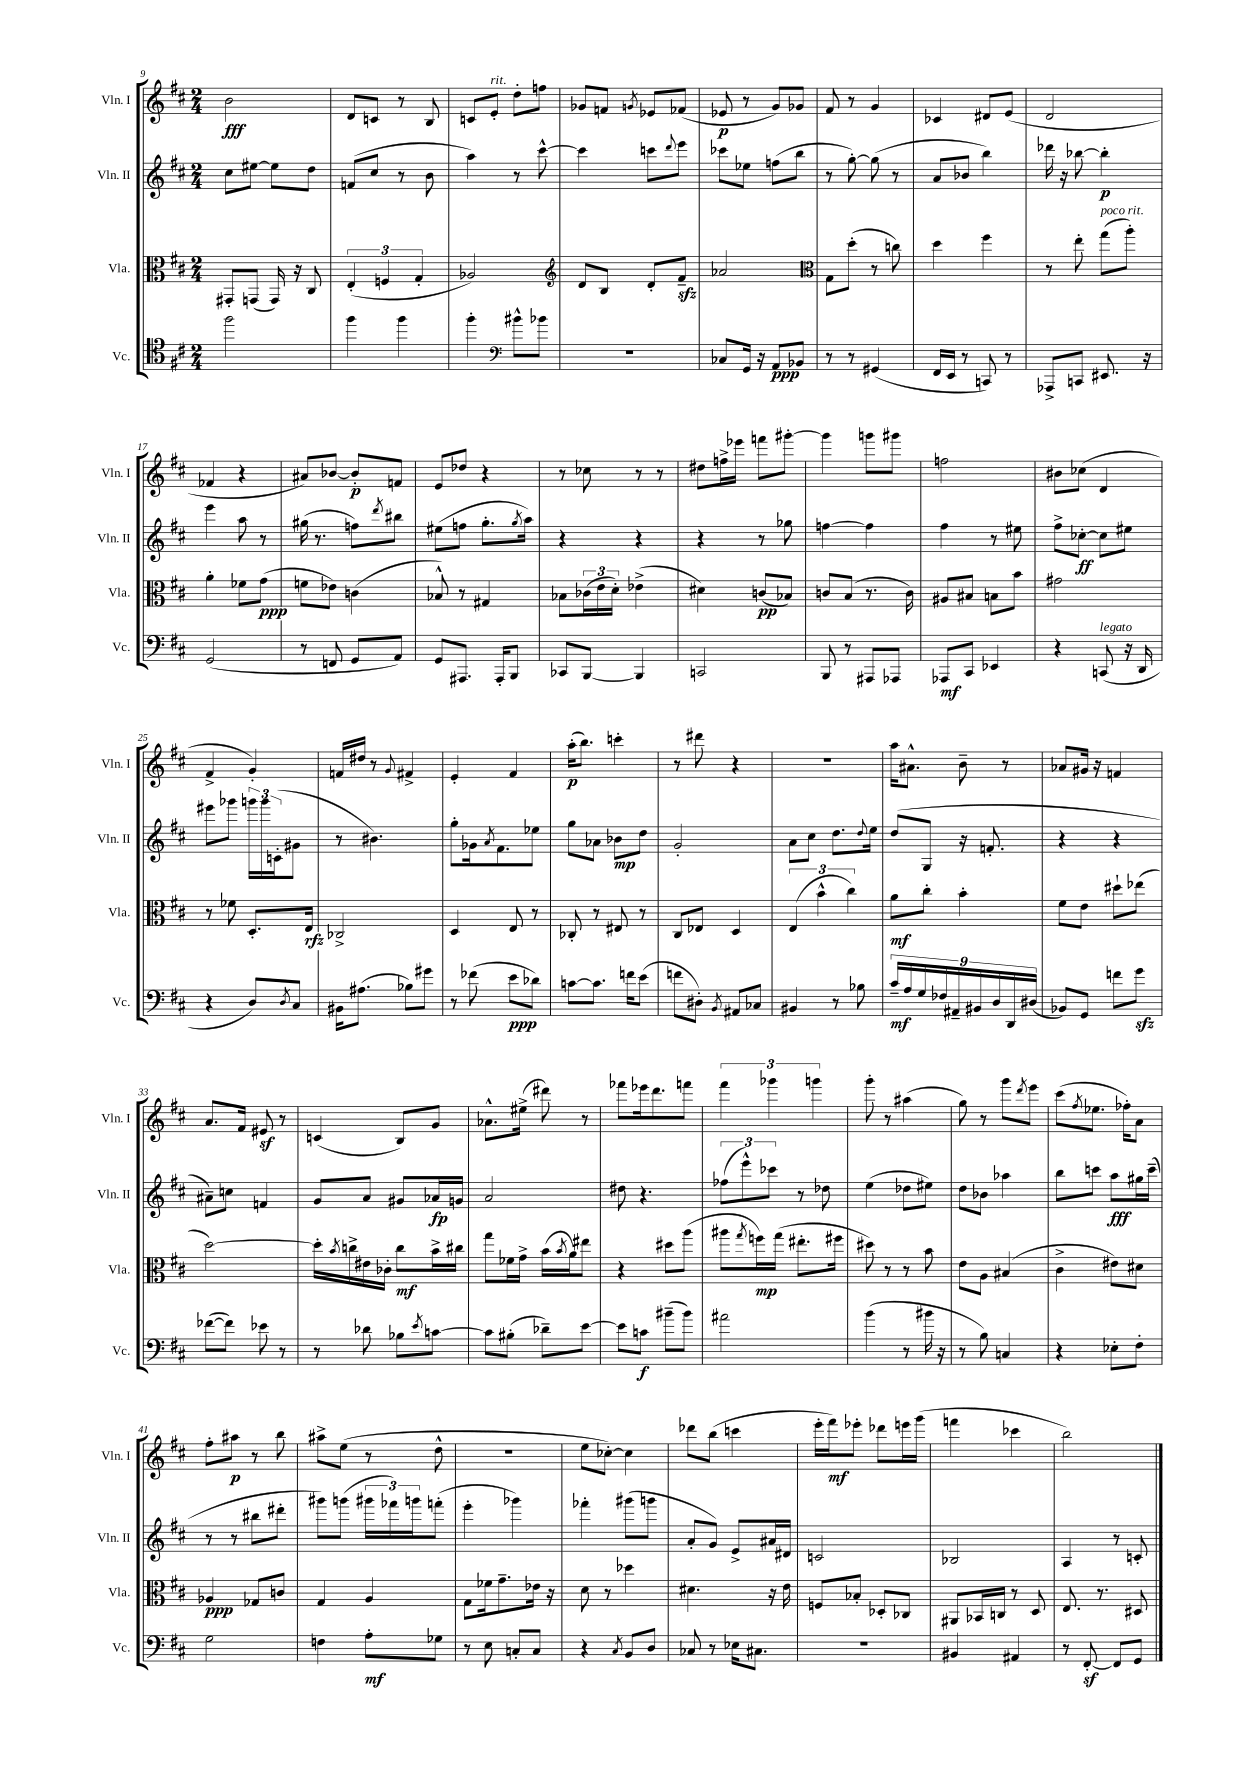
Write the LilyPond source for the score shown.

<<
\new StaffGroup <<
\new Staff = "s0" \with { instrumentName = "Vln. I" shortInstrumentName = "Vln. I" } {
    \clef treble \key d \major \numericTimeSignature \time 2/4
    b'2\fff |
    d'8 c'8 r8 b8 |
    c'8 e'8-.^\markup { \italic "rit." } d''8-. f''8 |
    ges'8 f'8 \acciaccatura { g'8 } ees'8 fes'8( |
    ees'8\p r8 g'8) ges'8 |
    fis'8 r8 g'4 |
    ces'4 dis'8 e'8( |
    d'2 |
    fes'4 r4 |
    ais'8) bes'8~ bes'8-.\p f'8 |
    e'8 des''8 r4 |
    r8 ces''8 r8 r8 |
    dis''8 f''16-> ees'''16 f'''8 gis'''8~-. |
    gis'''4 g'''8 gis'''8 |
    f''2 |
    bis'8 ces''8( d'4 |
    fis'4-> g'4-.) |
    f'16 dis''16 r8 \appoggiatura { g'8 } fis'4-> |
    e'4-. fis'4 |
    a''16-.\p( b''8.) c'''4-. |
    r8 dis'''8 r4 |
    R2 |
    a''16 ais'8.-^ b'8-- r8 |
    aes'8 gis'16 r16 f'4 |
    a'8. fis'16 eis'8\sf r8 |
    c'4( b8) g'8 |
    aes'8.-^ eis''16->( dis'''8) r8 |
    fes'''8 ees'''16 d'''8. f'''8 |
    \tuplet 3/2 { fis'''4 ges'''4 g'''4 } |
    g'''8-. r8 ais''4( |
    g''8) r8 g'''8 \acciaccatura { d'''8 } e'''8 |
    cis'''8( \acciaccatura { fis''8 } ees''8. fes''16-.) a'8 |
    fis''8-. ais''8\p r8 b''8 |
    ais''8-> e''8( r8 d''8-^ |
    r2 |
    e''8 ces''8~-.) ces''4 |
    des'''8 b''8( c'''4 |
    e'''16-. fis'''16\mf) ees'''8-. des'''8 e'''16 g'''16( |
    f'''4 ces'''4 |
    b''2) \bar "|." |
}
\new Staff = "s1" \with { instrumentName = "Vln. II" shortInstrumentName = "Vln. II" } {
    \clef treble \key d \major \numericTimeSignature \time 2/4
    cis''8 eis''8~ eis''8 d''8 |
    f'8( cis''8 r8 b'8 |
    a''4) r8 cis'''8~-^ |
    cis'''4 c'''8 \appoggiatura { d'''8 } e'''8 |
    ces'''8 ees''8 f''8( b''8 |
    r8 g''8~-.) g''8( r8 |
    a'8 bes'8 b''4) |
    des'''16 r16 bes''8~ bes''4-.\p |
    e'''4 a''8 r8 |
    gis''16( r8. f''8) \acciaccatura { d'''8 } bis''8 |
    eis''8( f''8 g''8.-. \acciaccatura { g''8 } a''16) |
    r4 r4 |
    r4 r8 ges''8 |
    f''4~ f''4 |
    fis''4 r8 eis''8 |
    fis''8-> ces''8~-.\ff ces''8 eis''8 |
    eis'''8 ges'''8 \tuplet 3/2 { g'''16 g'''16 c'16-.( } gis'8 |
    r8 bis'4.) |
    g''8-. ges'16 \acciaccatura { a'8 } fis'8. ees''8 |
    g''8 aes'8 bes'8\mp d''8 |
    g'2-. |
    a'8 cis''8 d''8. \appoggiatura { d''8 } e''16 |
    d''8( g8 r16 f'8.-. |
    r4 r4 |
    ais'8--) c''8 f'4 |
    g'8 a'8 gis'8 aes'16\fp g'16 |
    a'2 |
    dis''8 r4. |
    \tuplet 3/2 { fes''8( e'''8-^) ces'''8 } r8 des''8 |
    e''4( des''8 eis''8) |
    d''8 bes'8 aes''4 |
    b''8 c'''8 a''8\fff gis''16 c'''16--( |
    r8 r8 bis''8 dis'''8-. |
    gis'''8) g'''8( \tuplet 3/2 { gis'''16 fes'''16) g'''16 } f'''8-.( |
    e'''4-. ges'''4) |
    fes'''4-. gis'''8( g'''8 |
    a'8-. g'8) e'8-> ais'16 dis'16 |
    c'2 |
    bes2 |
    a4 r8 c'8-. \bar "|." |
}
\new Staff = "s2" \with { instrumentName = "Vla." shortInstrumentName = "Vla." } {
    \clef alto \key d \major \numericTimeSignature \time 2/4
    gis,8-. g,8( g,16) r16 cis8 |
    \tuplet 3/2 { e4-.( f4 g4-. } |
    aes2) |
    \clef treble d'8 b8 d'8-. fis'8--\sfz |
    aes'2 |
    \clef alto g8 d''8-.( r8 c''8) |
    d''4 fis''4 |
    r8 e''8-. g''8^\markup { \italic "poco rit." }( a''8-.) |
    a'4-. fes'8 g'8\ppp( |
    f'8 ees'8) c'4( |
    bes8-^) r8 gis4 |
    bes8 \tuplet 3/2 { ces'16( e'16 d'16-.) } ees'4->( |
    dis'4) c'8\pp( bes8) |
    c'8 b8( r8. c'16) |
    ais8 bis8 b8 b'8 |
    gis'2 |
    r8 fes'8 d8.-. e16\rfz |
    ces2-> |
    d4 e8 r8 |
    ces8-. r8 eis8 r8 |
    cis8 ees8 d4 |
    \tuplet 3/2 { e4( b'4-^ cis''4) } |
    a'8\mf cis''8-. b'4-. |
    fis'8 e'8 dis''8-! ees''8( |
    d''2~) |
    d''16-. \acciaccatura { b'8 } c''16-> eis'16 ces'16-. c''8\mf b'16-> cis''16 |
    g''8 fes'16 g'16-> b'16( \acciaccatura { b'8 } a'16) eis''8 |
    r4 dis''8 a''8( |
    ais''8 \acciaccatura { g''8 } f''16\mp) g''16( eis''8.-. fis''16 |
    dis''8) r8 r8 b'8 |
    e'8 a8 bis4( |
    cis'4-> eis'8) dis'8 |
    aes4\ppp ges8 c'8 |
    g4 a4 |
    g8 fes'16 g'8.-- ees'16 r16 |
    d'8 r8 des''4 |
    dis'4. r16 e'16 |
    f8 bes8-. des8-. ces8 |
    ais,8 bes,16 c16 r8 d8 |
    e8. r8. dis8 \bar "|." |
}
\new Staff = "s3" \with { instrumentName = "Vc." shortInstrumentName = "Vc." } {
    \clef tenor \key d \major \numericTimeSignature \time 2/4
    fis''2 |
    fis''4 fis''4 |
    fis''4-. \clef bass bis'8-^ bes'8 |
    r2 |
    ces8 g,16 r16 a,8\ppp bes,8 |
    r8 r8 gis,4( |
    fis,16 e,16 r8 c,8) r8 |
    aes,,8-> c,8 eis,8. r16 |
    g,2( |
    r8 f,8 g,8 a,8) |
    g,8 ais,,8. ais,,16-. b,,8 |
    ces,8 b,,8~ b,,4 |
    c,2 |
    b,,8 r8 ais,,8 aes,,8 |
    aes,,8\mf cis,8 ees,4 |
    r4 c,8^\markup { \italic "legato" }( r16 d,16 |
    r4 d8) \acciaccatura { d8 } cis8 |
    bis,16 ais8.( bes8) gis'8 |
    r8 fes'8( e'8\ppp des'8) |
    c'8~ c'8. f'16 e'8( |
    f'8 dis8-.) \acciaccatura { b,8 } ais,8 ces8 |
    bis,4 r8 bes8 |
    \tuplet 9/8 { cis'16--\mf a16 g16 fes16 ais,16-- bis,16 d16 d,16 dis16( } |
    bes,8) g,8 f'8 g'8\sfz |
    fes'8~( fes'8) ees'8 r8 |
    r8 des'8 bes8 \acciaccatura { e'8 } c'8~ |
    c'8 bis8-.( des'8--) e'8~ |
    e'8 c'8\f bis'8--( bis'8) |
    ais'2 |
    b'4( r8 bis'16 r16 |
    r8 b8) c4 |
    r4 ees8-. fis8-. |
    g2 |
    f4 a8-.\mf ges8 |
    r8 e8 c8-. c8 |
    r4 \acciaccatura { cis8 } b,8 d8 |
    ces8 r8 ees16 cis8. |
    r2 |
    bis,4 ais,4 |
    r8 fis,8~-.\sf fis,8 g,8 \bar "|." |
}
>>
>>
\layout { \context { \Score currentBarNumber = #9 } }
